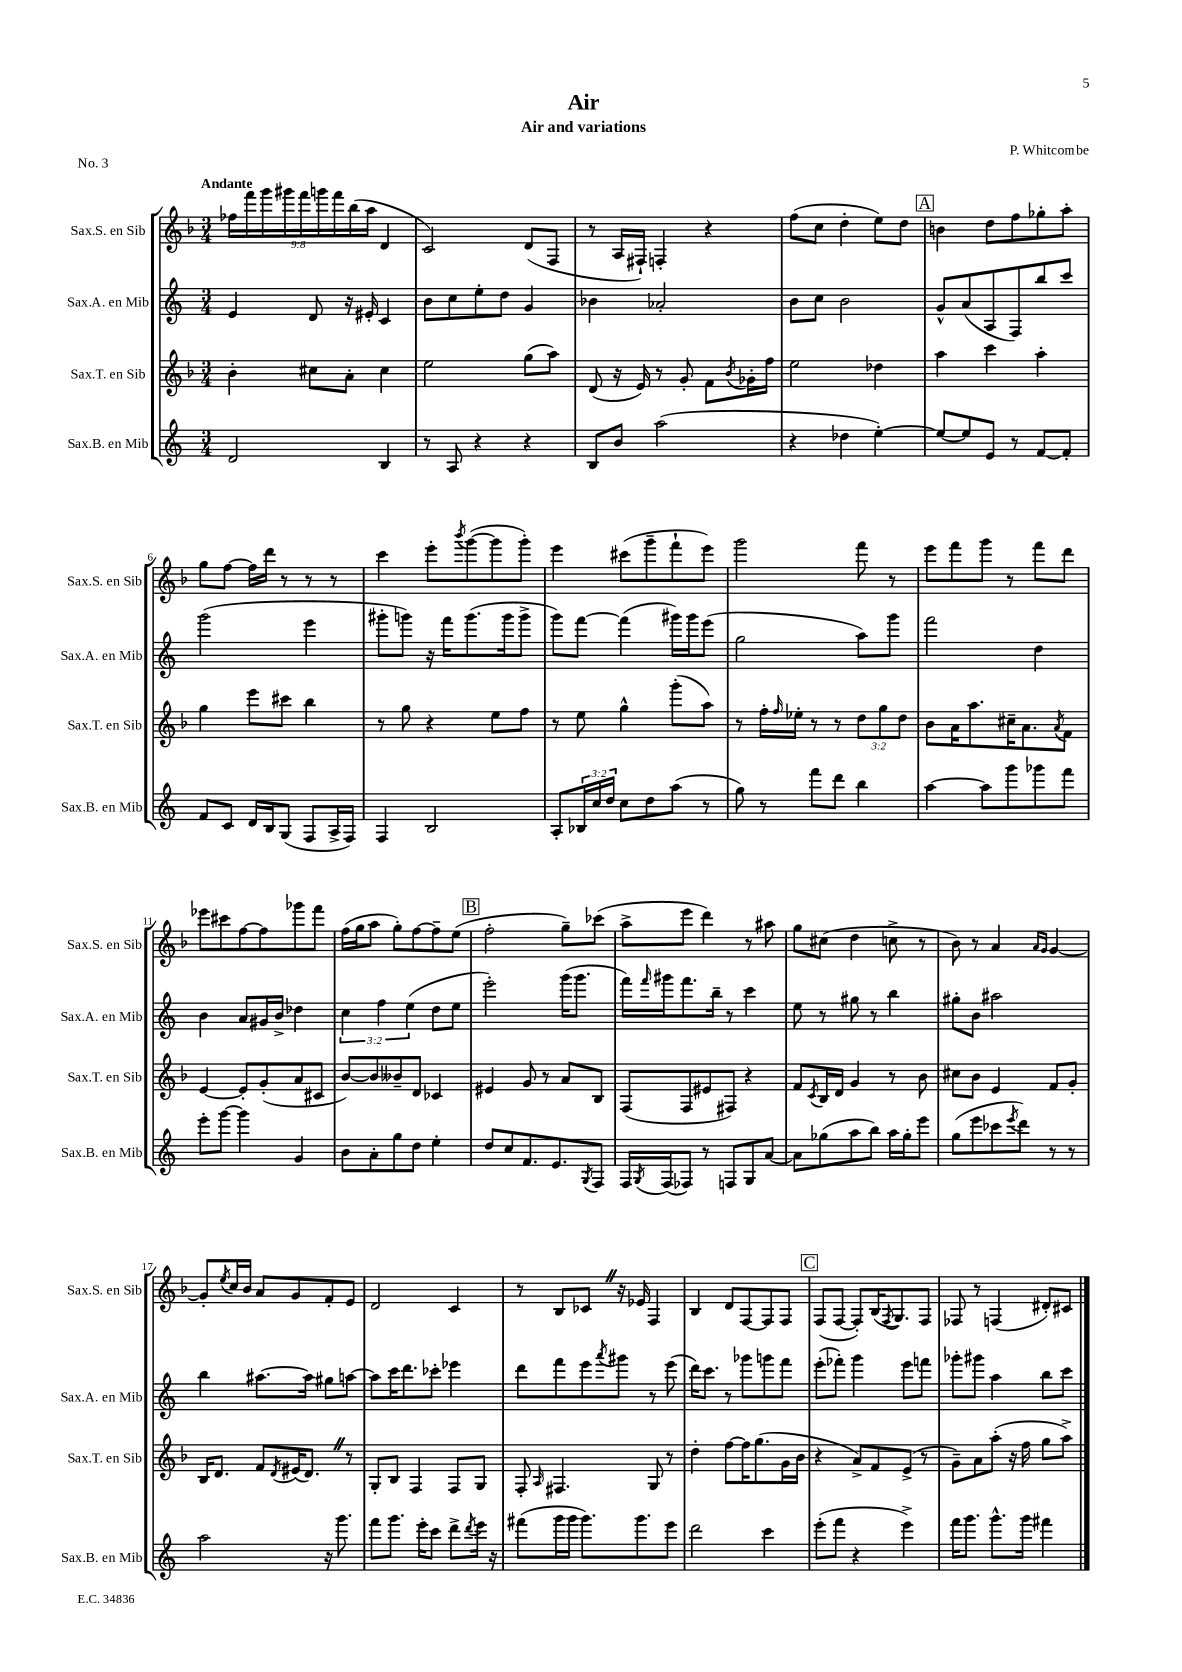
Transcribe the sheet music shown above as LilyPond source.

\header { title = "Air" composer = "P. Whitcombe" subtitle = "Air and variations" piece = "No. 3" }
<<
\new StaffGroup <<
\new Staff = "s0" \with { instrumentName = "Sax.S. en Sib" shortInstrumentName = "Sax.S. en Sib" } {
    \clef treble \key f \major \numericTimeSignature \time 3/4 \override Staff.TupletNumber.text = #tuplet-number::calc-fraction-text \tempo "Andante"
    \tuplet 9/8 { fes''16 f'''16 g'''16 gis'''16 f'''16 g'''16 f'''16 bes''16( a''16 } d'4 |
    c'2) d'8( f8 |
    r8 a16 fis16-!) f4-. r4 |
    f''8( c''8 d''4-. e''8) d''8 |
    \mark \markup { \box "A" } b'4 d''8 f''8 ges''8-. a''8-. |
    g''8 f''8~ f''16 d'''16 r8 r8 r8 |
    c'''4 e'''8-. \acciaccatura { bes'''8 } g'''8~( g'''8 g'''8-.) |
    e'''4 cis'''8( g'''8-- f'''8-! e'''8) |
    g'''2 f'''8 r8 |
    e'''8 f'''8 g'''8 r8 f'''8 d'''8 |
    ees'''8 cis'''8 f''8~ f''8 ges'''8 f'''8 |
    f''16( g''16 a''8 g''8-.) f''8~ f''8-- e''8( |
    \mark \markup { \box "B" } f''2-. g''8--) ces'''8( |
    a''8-> e'''8 d'''4) r8 ais''8 |
    g''8 cis''8( d''4 c''8-> r8 |
    bes'8) r8 a'4 \grace { a'16 g'16 } g'4~ |
    g'8-. \acciaccatura { e''8 } c''16 bes'16 a'8 g'8 f'8-. e'8 |
    d'2 c'4 |
    r8 bes8 ces'8 \once \override BreathingSign.text = \markup { \musicglyph "scripts.caesura.straight" } \breathe r16 ees'16 f4 |
    bes4 d'8 f8~ f8 f8 |
    \mark \markup { \box "C" } f8( f8~ f8-.) bes16( \acciaccatura { f8 } g8.) f8 |
    fes8 r8 f4( dis'8-.) cis'8 \bar "|." |
}
\new Staff = "s1" \with { instrumentName = "Sax.A. en Mib" shortInstrumentName = "Sax.A. en Mib" } {
    \clef treble \key c \major \numericTimeSignature \time 3/4 \override Staff.TupletNumber.text = #tuplet-number::calc-fraction-text
    e'4 d'8 r16 eis'16-. c'4 |
    b'8 c''8 e''8-. d''8 g'4 |
    bes'4 aes'2-. |
    b'8 c''8 b'2 |
    \mark \markup { \box "A" } g'8-^ a'8( a8 f8) b''8 c'''8 |
    g'''2( e'''4 |
    gis'''8-. g'''8) r16 f'''16 g'''8.( g'''16 g'''8-> |
    g'''8) f'''8~ f'''4( gis'''16) gis'''16 e'''8( |
    g''2 a''8) g'''8 |
    f'''2 d''4 |
    b'4 a'8 gis'16 b'16-> des''4 |
    \tuplet 3/2 { c''4 f''4 e''4( } d''8 e''8 |
    \mark \markup { \box "B" } e'''2-.) g'''16( g'''8. |
    f'''16) \grace { f'''16 } gis'''16 f'''8. b''16-- r8 c'''4 |
    e''8 r8 gis''8 r8 b''4 |
    gis''8-. b'8 ais''2 |
    b''4 ais''8.~ ais''16 gis''8 a''8~ |
    a''8 c'''16 d'''8. ces'''8-. ees'''4 |
    d'''8 f'''8 e'''8 \acciaccatura { a'''8 } gis'''8 r8 e'''8( |
    d'''16) c'''8. r8 ges'''8 g'''8 f'''8 |
    \mark \markup { \box "C" } e'''8-.( fes'''8-.) g'''4 e'''8 f'''8 |
    ges'''8-. gis'''8 a''4 b''8 c'''8 \bar "|." |
}
\new Staff = "s2" \with { instrumentName = "Sax.T. en Sib" shortInstrumentName = "Sax.T. en Sib" } {
    \clef treble \key f \major \numericTimeSignature \time 3/4 \override Staff.TupletNumber.text = #tuplet-number::calc-fraction-text
    bes'4-. cis''8 a'8-. cis''4 |
    e''2 g''8( a''8) |
    d'8( r16 e'16) r8 g'8-. f'8 \acciaccatura { bes'8 } ges'16-. f''16 |
    e''2 des''4 |
    \mark \markup { \box "A" } a''4 c'''4 a''4-. |
    g''4 e'''8 cis'''8 bes''4 |
    r8 g''8 r4 e''8 f''8 |
    r8 e''8 g''4-^ g'''8-.( a''8) |
    r8 f''16-. \grace { f''16 } ees''16-. r8 r8 \tuplet 3/2 { d''8 g''8 d''8 } |
    bes'8 a'16 a''8. cis''16-- a'8. \acciaccatura { a'8 } f'8 |
    e'4~ e'8-. g'8-.( a'8 cis'8 |
    bes'8~) bes'8 beses'8-- d'8 ces'4 |
    \mark \markup { \box "B" } eis'4 g'8 r8 a'8 bes8 |
    f8( f8 eis'8 fis8) r4 |
    f'8 \acciaccatura { c'8 } bes16 d'16 g'4 r8 bes'8 |
    cis''8 bes'8 e'4 f'8 g'8-. |
    bes16 d'8. f'8 \acciaccatura { d'8 } eis'16( d'8.) \once \override BreathingSign.text = \markup { \musicglyph "scripts.caesura.straight" } \breathe r8 |
    g8-. bes8 f4 f8 g8 |
    f8-. \grace { a16 } fis4. g8 r8 |
    d''4-. f''8~ f''16 g''8.( g'16 bes'16 |
    \mark \markup { \box "C" } r4 a'8->) f'8 e'8->( r8 |
    g'8--) a'8 a''8-.( r16 f''16 g''8 a''8->) \bar "|." |
}
\new Staff = "s3" \with { instrumentName = "Sax.B. en Mib" shortInstrumentName = "Sax.B. en Mib" } {
    \clef treble \key c \major \numericTimeSignature \time 3/4 \override Staff.TupletNumber.text = #tuplet-number::calc-fraction-text
    d'2 b4 |
    r8 a8 r4 r4 |
    b8 b'8 a''2( |
    r4 des''4 e''4~-.) |
    \mark \markup { \box "A" } e''8~ e''8 e'8 r8 f'8~ f'8-. |
    f'8 c'8 d'16 b16 g8( f8 a16-> f16) |
    f4 b2 |
    a8-. \tuplet 3/2 { bes16 c''16 d''16 } c''8 d''8 a''8( r8 |
    g''8) r8 f'''8 d'''8 b''4 |
    a''4~ a''8 g'''8 ges'''8 f'''8 |
    e'''8-. g'''8~ g'''4 g'4 |
    b'8 a'8-. g''8 d''8 e''4-. |
    \mark \markup { \box "B" } d''8 c''8 f'8. e'8. \acciaccatura { g8 } f8 |
    f16 \acciaccatura { g8 } f16( fes8) r8 f8 g8 a'8~ |
    a'8 ges''8( a''8 b''8) a''16 ges''16-. e'''8 |
    g''8( e'''8 ces'''8 \acciaccatura { e'''8 } d'''8) r8 r8 |
    a''2 r16 g'''8. |
    f'''8 g'''8. e'''16-. c'''8 d'''8-> \acciaccatura { d'''8 } e'''16 r16 |
    fis'''8( g'''16 g'''16 g'''8.) g'''8. e'''8 |
    d'''2 c'''4 |
    \mark \markup { \box "C" } e'''8-.( f'''8 r4 e'''4->) |
    f'''16 g'''8. g'''8.-^ g'''16 fis'''4 \bar "|." |
}
>>
>>
